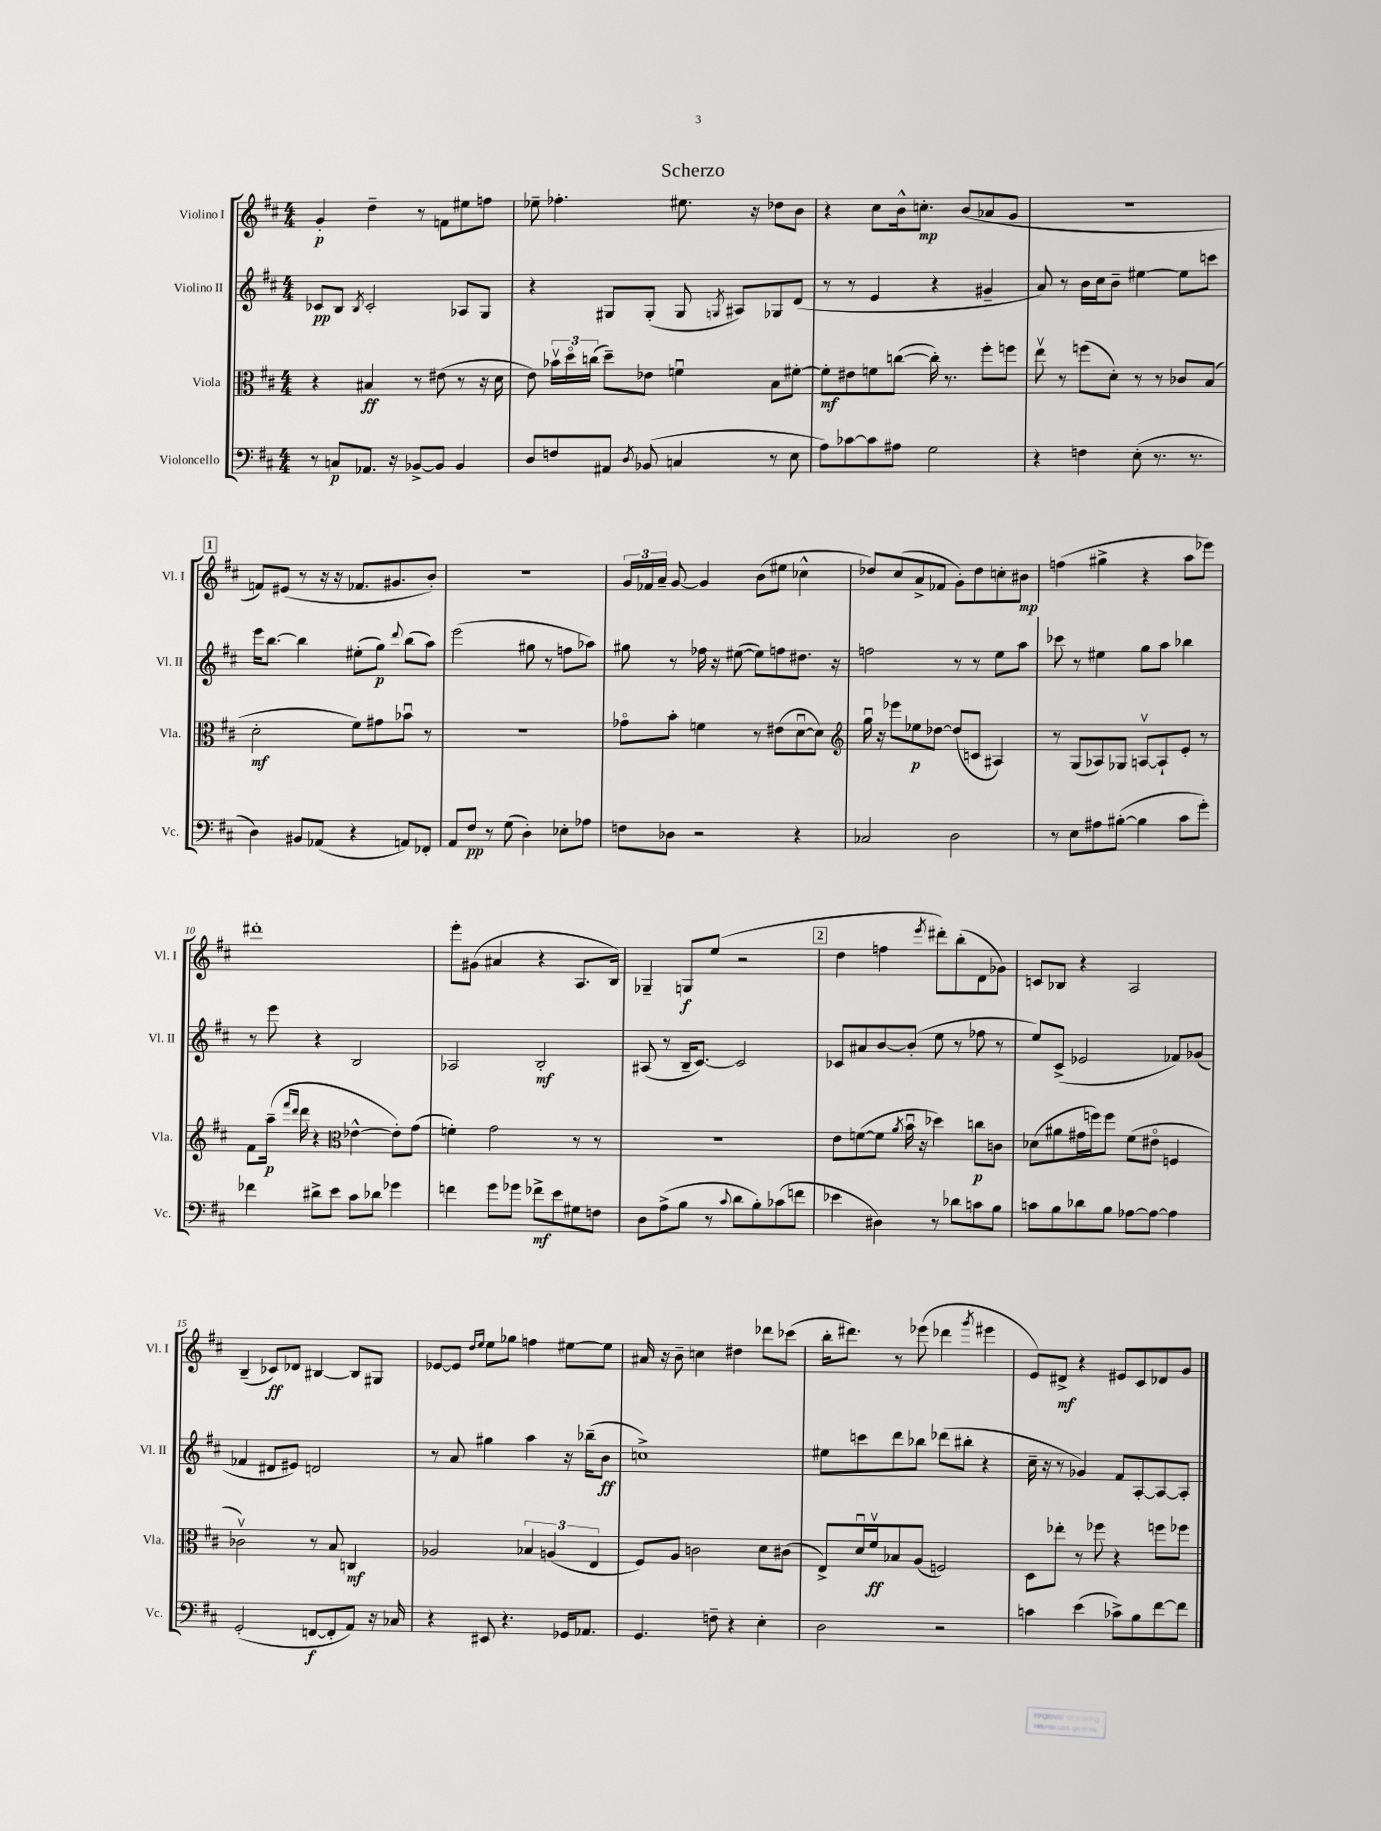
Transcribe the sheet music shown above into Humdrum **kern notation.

**kern	**kern	**kern	**kern
*staff4	*staff3	*staff2	*staff1
*clefF4	*clefC3	*clefG2	*clefG2
*k[f#c#]	*k[f#c#]	*k[f#c#]	*k[f#c#]
*M4/4	*M4/4	*M4/4	*M4/4
8r	4r	8c-	4g'
8C	.	8B	.
.	.	8qB	.
8.AA-	4B#	2c-'	4dd~
16r	.	.	.
[8BB-^	8r	.	8r
8BB-]	(8e#	.	8f
4BB-	8r	8A-	8ee#
.	16r	8G	8ff
.	16d	.	.
=	=	=	=
8D	8e)	4r	8ee-~
8F	24b-v	.	4.ff-'
.	24ddo	.	.
.	(24cc	.	.
8AA#	8dd~)	8G#	.
8qD	.	.	.
(8BB-	8e-	(8G#'	.
4C	4fu	8G#	8.ee#
.	.	8qG	.
.	.	8A#)	.
.	.	.	16r
8r	8B	8G-	8dd-
8E	[8f#'	(8d	8b
=	=	=	=
8A)	8f#']	8r	4r
[8c-	8e#	8r	.
8c-]	8f	4e	8cc#
8A#	([8cc	.	16b^^
.	.	.	8.cc'
2G	16cc'])	4r	.
.	8.r	.	.
.	.	.	(8b
.	8ff#'	4g#~	8a-
.	8ff	.	8g
=	=	=	=
4r	8eev	8a)	1r
.	8r	8r	.
4F	(8ff	16b	.
.	.	16cc#	.
.	8d')	8b~	.
(8E'	8r	[4ee#	.
8.r	8r	.	.
.	8c-	8ee#]	.
8.r	.	.	.
.	(8B	8ccc	.
=	=	=	=
4D)	2d'	16eee	8f)
.	.	[8.bb	.
.	.	.	(8e#
8BB#	.	4bb]	8r
(8AA-	.	.	16r
.	.	.	16r
4r	8f#)	(8ee#'	8.f-
.	8g#	8gg)	.
.	.	.	8.g#
.	.	8qqddd	.
8AA)	8b-u	(8bb	.
8FF-'	8r	8aa)	8b')
=	=	=	=
8AA	1r	(2eee	1r
8F#	.	.	.
8r	.	.	.
(8G	.	.	.
4D')	.	8gg#	.
.	.	8r	.
8E-'	.	8ff	.
8A-	.	8aa-)	.
=	=	=	=
8F	8g-o	8gg#	24g
.	.	.	24f-
.	.	.	24a~
8D-	8b'	8r	[8g
2r	4f	16ff-	4g]
.	.	16r	.
.	.	([8ee#	.
.	8r	8ee#])	(8b
.	(8e#	8ff	8ee#
4r	[8du	8.dd#	4cc-^^
.	8d])	.	.
.	.	16r	.
=	=	=	=
*	*clefG2	*	*
2C-	16ggu	2ff	8dd-)
.	16r	.	.
.	8eee-	.	(8cc#
.	8ee-	.	8a^
.	[8dd-	.	8f-
2D	(8dd-]	8r	8g')
.	8c	8r	8dd-
.	4A#)	8ee	8cc'
.	.	8aa	8b#
=	=	=	=
8r	8r	8ccc-	(4ff
8E	(8G	8r	.
8A#	8A-)	4ee#	4gg#^
([8B#'	8G-	.	.
4B#]	[8Av	8gg	4r
.	8A`]	8aa	.
8c#	8e'	4bb-	8aa
8g')	8r	.	8eee-)
=	=	=	=
4f-	8f#	8r	1ddd#'
.	(16aa~	8eee	.
.	16qqfff#	.	.
.	16qqddd	.	.
.	16ddd	.	.
8d#^	4r	4r	.
8e	.	.	.
*	*clefC3	*	*
8c#	[4e-^^	2B	.
8d-	.	.	.
4g-	8e-'])	.	.
.	(8g	.	.
=	=	=	=
4f	4f')	2A-	8eee'
.	.	.	(8g#
8g	2g	.	4a#
8g-	.	.	.
8f-^	.	2B'	4r
8e	.	.	.
8G#	8r	.	8.A
8F	8r	.	.
.	.	.	16B)
=	=	=	=
8D	1r	(8A#	4G-~
(8A^	.	8r	.
8B	.	16B~	8G
.	.	[8.c#)	.
8r	.	.	(8ee
8qqc#	.	.	.
8d	.	2c#]	2r
8B')	.	.	.
(8c-	.	.	.
8f	.	.	.
=	=	=	=
4e-	8e	8c-	4dd
.	([8f	8a#	.
4D#)	8f]	[8b	4ff
.	8qa	.	.
.	16bu	(8b']	.
.	16r	.	.
.	.	.	8qeee
8r	4dd-)	8ee	8ddd#')
8d-	.	8r	(8bb'
8c	8cc	8ff-	8d
8B	8c	8r	8g-)
=	=	=	=
8c	(8d-	8ee)	8c
8B	8a#	(8c#^	8B-
8d-	16g#	2e-	4r
.	16ff)	.	.
8B	8ff	.	.
[8A-	(8f#	.	2A
8A-_	8e#o	.	.
4A-]	4F	8f-)	.
.	.	(8g-	.
=	=	=	=
(2GG'	2c-v)	4f-	(4B~
.	.	8d#	8c-)
.	.	8e#)	8d-
[8FF	8r	2d	[4B#
8FF']	8B	.	.
8AA)	4C	.	8B#]
16r	.	.	8G#
16C-	.	.	.
=	=	=	=
4r	2A-	8r	[8e-
.	.	8a	8e-]
.	.	.	16qqdd
.	.	.	16qqee
8EE#	.	4gg#	8ee
4.r	.	.	8gg-
.	6B-	4aa	4ff
.	(6A	.	.
16GG-	.	16r	[8ee#
8.AA-	.	(16bb-~	.
.	6E	.	.
.	.	8b	8ee#]
=	=	=	=
4.GG	8F#)	1cc^)	16a#
.	.	.	16r
.	8A	.	8b~
.	2c	.	4cc
8F~	.	.	.
4r	.	.	4dd#
4E'	8d	.	8ddd-
.	(8c#	.	(8ccc-
=	=	=	=
2D	8E^)	8ee#	16bb'
.	.	.	8.ddd#)
.	16du	8ccc	.
.	16f#v	.	.
.	8B-	8ddd	8r
.	(8A	8bb-	(8eee-
2r	2F)	(8ddd-	4ddd-
.	.	8bb#'	.
.	.	.	8qggg
.	.	4r	4eee#
=	=	=	=
4c	8D	16cc#~	8e)
.	.	16r	.
.	8ee-'	8r	8d#^
(4e	8r	4g-)	4r
.	8ff-	.	.
8c-^)	4r	8f#	8e#
8B	.	[8A'	8c#
[8f#	8ff	8A_	8d-
8f#]	8ff-	8A']	8g
==	==	==	==
*-	*-	*-	*-
